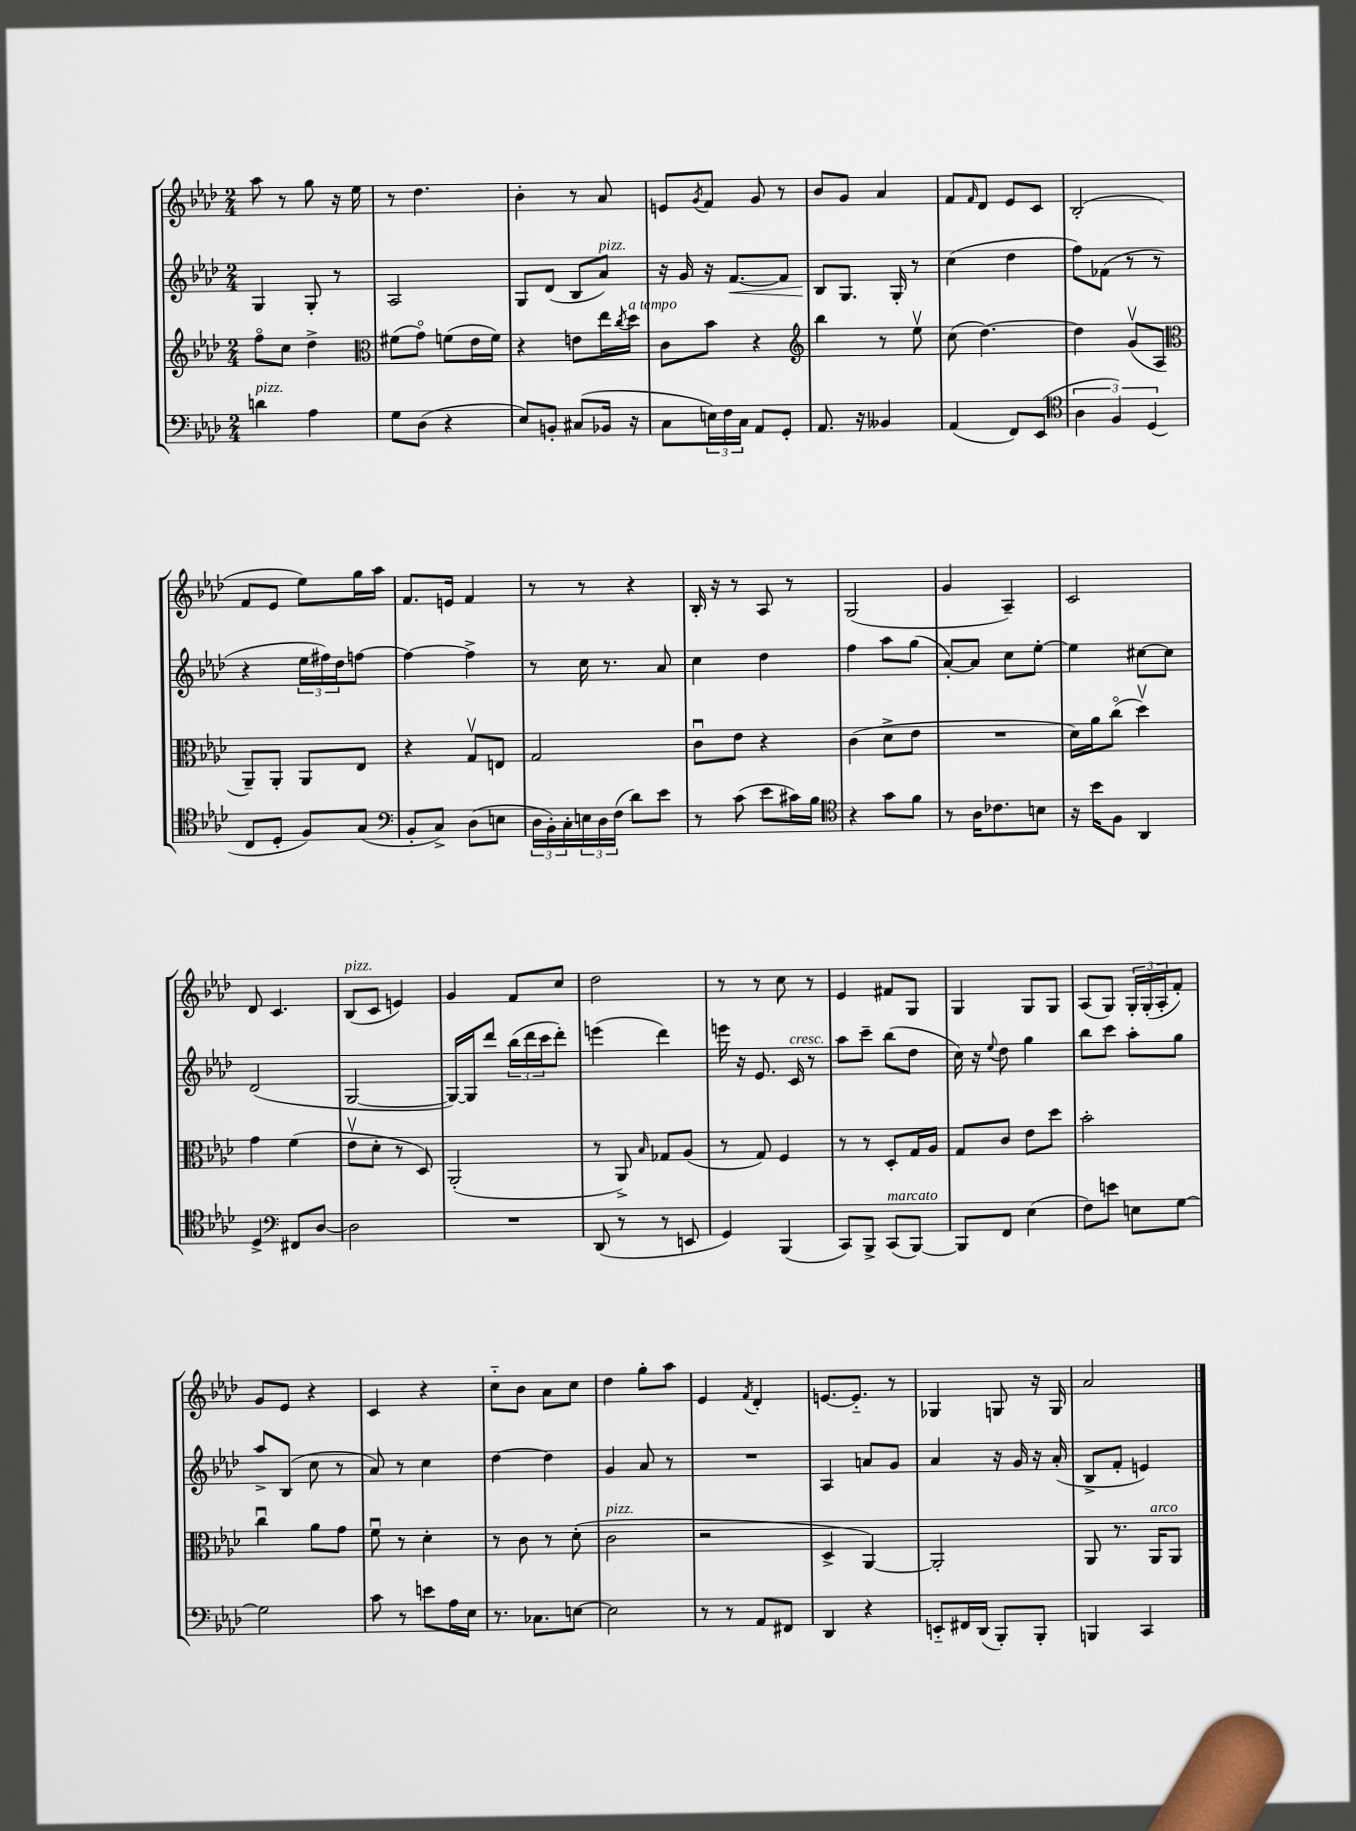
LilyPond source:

<<
\new StaffGroup <<
\new Staff = "s0" {
    \clef treble \key aes \major \numericTimeSignature \time 2/4
    aes''8 r8 g''8 r16 ees''16 |
    r8 des''4. |
    bes'4-. r8 aes'8 |
    e'8 \acciaccatura { g'8 } f'8 g'8 r8 |
    bes'8 g'8 aes'4 |
    f'8 \grace { f'16 } des'8 ees'8 c'8 |
    bes2-.( |
    f'8 ees'8 ees''8) g''16 aes''16 |
    f'8. e'16 f'4 |
    r8 r8 r4 |
    bes16-. r16 r8 aes8 r8 |
    g2( |
    g'4 aes4--) |
    c'2 |
    des'8 c'4. |
    bes8^\markup { \italic "pizz." }( c'8 e'4) |
    g'4 f'8 c''8 |
    des''2 |
    r8 r8 c''8 r8 |
    ees'4 fis'8 g8 |
    g4 g8 g8 |
    aes8( g8) \tuplet 3/2 { g16-. g16-.( aes16-. } f'8-.) |
    g'8 ees'8 r4 |
    c'4 r4 |
    c''8-_ bes'8 aes'8 c''8 |
    des''4 g''8-. aes''8 |
    ees'4 \acciaccatura { f'8 } des'4-. |
    e'8.~ e'8.-_ r8 |
    ges4 g8 r16 g16 |
    aes'2 \bar "|." |
}
\new Staff = "s1" {
    \clef treble \key aes \major \numericTimeSignature \time 2/4
    g4 g8-. r8 |
    aes2 |
    g8 des'8( bes8 aes'8^\markup { \italic "pizz." }) |
    r16 g'16 r16 f'8.~\< f'8 |
    bes8\! g8. g16-. r8 |
    c''4( des''4 |
    f''8) fes'8( r8 r8 |
    r4 \tuplet 3/2 { ees''16 fis''16) des''16 } f''8~ |
    f''4~ f''4-> |
    r8 c''16 r8. aes'8 |
    c''4 des''4 |
    f''4 aes''8 g''8( |
    aes'8~-.) aes'8 c''8 ees''8~-. |
    ees''4 cis''8~ cis''8 |
    des'2( |
    g2~ |
    g16~) g16 des'''8 \tuplet 3/2 { bes''16( des'''16 c'''16 } des'''8-.) |
    e'''4( des'''4) |
    e'''16 r16 ees'8. c'16^\markup { \italic "cresc." } r8 |
    aes''8 c'''8-- bes''8( des''8 |
    c''16) r16 \appoggiatura { ees''8 } des''8 g''4 |
    bes''8 c'''8 aes''8-. g''8 |
    aes''8-> bes8( c''8 r8 |
    aes'8) r8 c''4 |
    des''4~ des''4 |
    g'4 aes'8 r8 |
    R2 |
    aes4 a'8 g'8 |
    aes'4 r16 g'16 r16 aes'16-.( |
    bes8-> f'8-. e'4) \bar "|." |
}
\new Staff = "s2" {
    \clef treble \key aes \major \numericTimeSignature \time 2/4
    f''8\flageolet c''8 des''4-> |
    \clef alto fis'8( g'8\flageolet) f'8( ees'16 f'16) |
    r4 e'8 ees''16 \acciaccatura { c''8 } des''16^\markup { \italic "a tempo" } |
    c'8 bes'8 r4 |
    \clef treble bes''4 r8 ees''8\upbow |
    c''8( des''4.~) |
    des''4 g'8\upbow( aes8 |
    \clef alto aes,8--) aes,8-. aes,8 ees8 |
    r4 g8\upbow e8 |
    g2 |
    c'8\downbow ees'8 r4 |
    c'4( des'8-> ees'8 |
    R2 |
    des'16) aes'16 c''8\flageolet( des''4\upbow) |
    g'4 f'4( |
    ees'8\upbow des'8-. r8 des8) |
    aes,2-.( |
    r8 aes,8->) \grace { bes16 } ges8 aes8( |
    r8 g8) f4 |
    r8 r8 des8-. g16 aes16 |
    g8 c'8 ees'8 des''8 |
    bes'2-. |
    c''4\downbow aes'8 g'8 |
    f'8\downbow r8 des'4-. |
    r8 c'8 r8 des'8-.( |
    c'2^\markup { \italic "pizz." } |
    r2 |
    des4-> aes,4~) |
    aes,2-. |
    aes,8 r8. aes,16^\markup { \italic "arco" } aes,8 \bar "|." |
}
\new Staff = "s3" {
    \clef bass \key aes \major \numericTimeSignature \time 2/4
    d'4^\markup { \italic "pizz." } aes4 |
    g8 des8( r4 |
    ees8) b,8-. cis8( bes,16 r16 |
    c8 \tuplet 3/2 { e16) f16 c16 } aes,8 g,8-. |
    aes,8. r16 beses,4 |
    aes,4( f,8) ees,8( |
    \clef tenor \tuplet 3/2 { aes4 f4) des4( } |
    c8 des8-. f8) g8( |
    \clef bass bes,8-. c8->) des8( e8 |
    \tuplet 3/2 { des16 bes,16-.) c16-. } \tuplet 3/2 { e16 des16 f16( } des'8) ees'8 |
    r8 c'8( ees'8 cis'16) bes16 |
    \clef tenor r4 g'8 f'8 |
    r8 aes16 ces'8. b8 |
    r16 bes'16 f8 aes,4 |
    des4-> \clef bass fis,8 des8~ |
    des2 |
    R2 |
    des,8( r8 r8 e,8 |
    g,4) bes,,4( |
    c,8) bes,,8-> c,8^\markup { \italic "marcato" }( bes,,8~) |
    bes,,8 f,8 ees4( |
    f8) e'8 e8 g8~ |
    g2 |
    c'8 r8 e'8 aes16 ees16 |
    r8. ces8. e8~ |
    e2 |
    r8 r8 aes,8 fis,8 |
    des,4 r4 |
    e,8-_ fis,16 des,16( bes,,8-.) bes,,8-. |
    b,,4 c,4 \bar "|." |
}
>>
>>
\layout { \context { \Score \remove "Bar_number_engraver" } }
